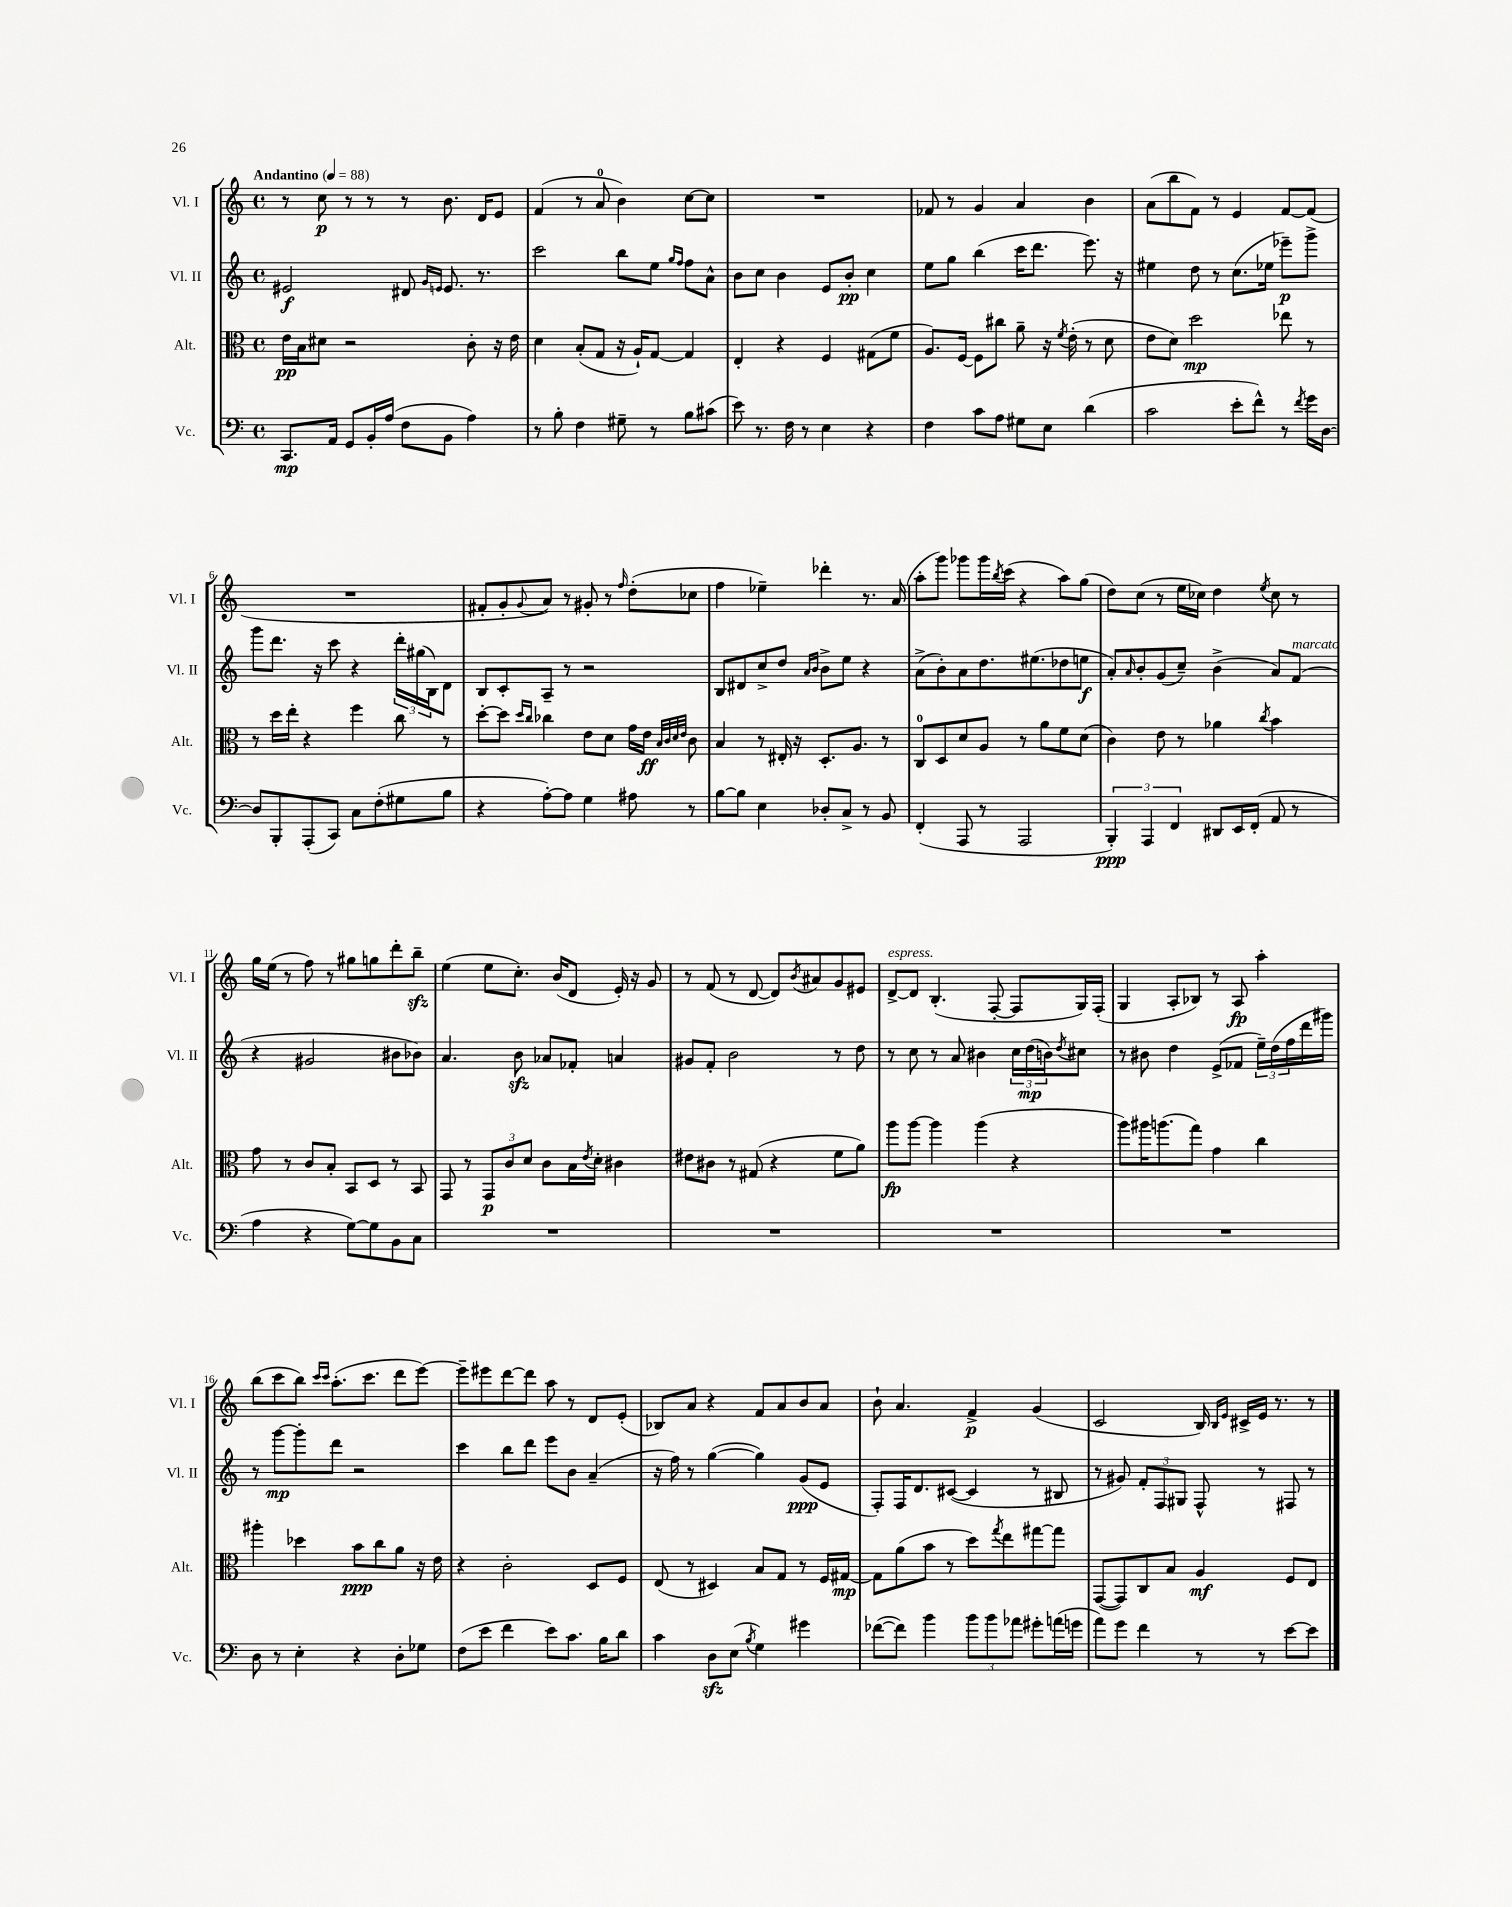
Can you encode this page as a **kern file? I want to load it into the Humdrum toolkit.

**kern	**dynam	**kern	**dynam	**kern	**dynam	**kern	**dynam
*part4	*part4	*part3	*part3	*part2	*part2	*part1	*part1
*staff4	*staff4	*staff3	*staff3	*staff2	*staff2	*staff1	*staff1
*I"Vc.	*	*I"Alt.	*	*I"Vl. II	*	*I"Vl. I	*
*I'Vc.	*	*I'Alt.	*	*I'Vl. II	*	*I'Vl. I	*
*clefF4	*	*clefC3	*	*clefG2	*	*clefG2	*
*k[]	*	*k[]	*	*k[]	*	*k[]	*
*M4/4	*	*M4/4	*	*M4/4	*	*M4/4	*
*met(c)	*	*met(c)	*	*met(c)	*	*met(c)	*
*MM88	*	*MM88	*	*MM88	*	*MM88	*
=1	=1	=1	=1	=1	=1	=1	=1
!	!	!	!	!	!	!LO:TX:a:B:t=Andantino	!
8.CC/L	mp	16e\LL	pp	2e#X/	f	8r	.
.	.	16B\J	.	.	.	.	.
.	.	8d#X\J	.	.	.	8cc\	p
16AA/Jk	.	.	.	.	.	.	.
8GG/L	.	2r	.	.	.	8r	.
16BB'/L	.	.	.	.	.	8r	.
(16A/JJ	.	.	.	.	.	.	.
8F\L	.	.	.	8d#X/	.	8r	.
.	.	.	.	16qqg/LL	.	.	.
.	.	.	.	16qqen/JJ	.	.	.
8BB\J	.	.	.	8.e/	.	8.b\	.
4A\)	.	8c'\	.	.	.	.	.
.	.	.	.	8.r	.	16d/KL	.
.	.	16r	.	.	.	8e/J	.
.	.	16e\	.	.	.	.	.
=2	=2	=2	=2	=2	=2	=2	=2
8r	.	4d\	.	2ccc\	.	(4f/	.
8B'\	.	.	.	.	.	.	.
4F\	.	(8B'/L	.	.	.	8r	.
.	.	8G/J	.	.	.	8a/	.
8G#X~\	.	16r	.	8bb\L	.	4b\)	.
.	.	16A`/KL)	.	.	.	.	.
8r	.	[8G/J	.	8ee\J	.	.	.
.	.	.	.	16qqgg/LL	.	.	.
.	.	.	.	16qqff/JJ	.	.	.
8B\L	.	4G/]	.	8ff\L	.	[8cc\L	.
(8c#X\J	.	.	.	8a^^\J	.	8cc\J]	.
=3	=3	=3	=3	=3	=3	=3	=3
8e\)	.	4E'/	.	8b\L	.	1r	.
8.r	.	.	.	8cc\J	.	.	.
.	.	4r	.	4b\	.	.	.
16F\	.	.	.	.	.	.	.
8r	.	.	.	.	.	.	.
4E\	.	4F/	.	8e/L	.	.	.
.	.	.	.	8b'/J	pp	.	.
4r	.	(8G#X\L	.	4cc\	.	.	.
.	.	8f\J	.	.	.	.	.
=4	=4	=4	=4	=4	=4	=4	=4
4F\	.	8.A/L)	.	8ee\L	.	8f-X/	.
.	.	.	.	8gg\J	.	8r	.
.	.	[16F/Jk	.	.	.	.	.
8c\L	.	8F\L]	.	(4bb\	.	4g/	.
8A\J	.	8cc#X\J	.	.	.	.	.
8G#X\L	.	8a~\	.	16ccc\KL	.	4a/	.
.	.	.	.	8.ddd\J	.	.	.
8E\J	.	16r	.	.	.	.	.
.	.	8qf/	.	.	.	.	.
.	.	(16e'\	.	.	.	.	.
(4d\	.	8r	.	8.eee\)	.	4b\	.
.	.	8d\	.	.	.	.	.
.	.	.	.	16r	.	.	.
=5	=5	=5	=5	=5	=5	=5	=5
2c\	.	8e\L	.	4ee#X\	.	(8a\L	.
.	.	8d\J)	.	.	.	8bb\	.
.	.	2dd\	mp	8dd\	.	8f\J)	.
.	.	.	.	8r	.	8r	.
8e'\L	.	.	.	(8.cc\L	.	4e/	.
8f^^\J)	.	.	.	.	.	.	.
.	.	.	.	16ee-X\Jk	.	.	.
8r	.	8ee-X\	.	8eee-X~\L)	p	[8f/L	.
8qf/	.	.	.	.	.	.	.
16g\LL	.	8r	.	8ggg^\J	.	(8f/J]	.
[16D\JJ	.	.	.	.	.	.	.
!!LO:LB:g=z
=6	=6	=6	=6	=6	=6	=6	=6
8D/L]	.	8r	.	8ggg\L	.	1r	.
8BBB'/	.	16dd\LL	.	8.ddd\J	.	.	.
.	.	16ee'\JJ	.	.	.	.	.
(8AAA'/	.	4r	.	.	.	.	.
.	.	.	.	16r	.	.	.
8CC/J)	.	.	.	8ccc\	.	.	.
8C\L	.	4ff\	.	4r	.	.	.
(8F'\	.	.	.	.	.	.	.
8G#X\	.	8cc\	.	24ddd'\LL	.	.	.
.	.	.	.	(24gg#X\	.	.	.
.	.	.	.	24B\J)	.	.	.
8B\J	.	8r	.	8d\J	.	.	.
=7	=7	=7	=7	=7	=7	=7	=7
4r	.	[8dd'\L	.	8B/L	.	8f#X'/L	.
.	.	8dd\J]	.	8c'/	.	8g'/	.
.	.	16qqdd/LL	.	.	.	.	.
.	.	16qqcc/JJ	.	.	.	8qqg/	.
[8A'\L)	.	4cc-X\	.	8A~/J	.	8a/J)	.
8A\J]	.	.	.	8r	.	8r	.
4G\	.	8e\L	.	2r	.	8g#X'/	.
.	.	8d\J	.	.	.	8r	.
.	.	.	.	.	.	16qqff/	.
8A#X\	.	16g\LL	.	.	.	(8dd'\L	.
.	.	16e\JJ	ff	.	.	.	.
.	.	32qqB/LLL	.	.	.	.	.
.	.	32qqc/	.	.	.	.	.
.	.	32qqd/	.	.	.	.	.
.	.	32qqe/JJJ	.	.	.	.	.
8r	.	8c\	.	.	.	8cc-X\J	.
=8	=8	=8	=8	=8	=8	=8	=8
[8B\L	.	4B/	.	8B/L	.	4ff\	.
8B\J]	.	.	.	8d#X/	.	.	.
4E\	.	8r	.	8cc^/	.	4ee-X~\)	.
.	.	16E#X'/	.	8dd/J	.	.	.
.	.	16r	.	.	.	.	.
.	.	.	.	16qqa/LL	.	.	.
.	.	.	.	16qqb/JJ	.	.	.
8D-X'/L	.	8.D'/L	.	8b^\L	.	4ddd-X'\	.
8C^/J	.	.	.	8ee\J	.	.	.
.	.	8.A/J	.	.	.	.	.
8r	.	.	.	4r	.	8.r	.
8BB/	.	8r	.	.	.	.	.
.	.	.	.	.	.	(16a/	.
=9	=9	=9	=9	=9	=9	=9	=9
(4FF'/	.	8C/L	.	(8a^\L	.	8aa'\L	.
.	.	8D/	.	8b'\)	.	8ggg\J)	.
8AAA/	.	8d/	.	8a\	.	8ggg-X\L	.
8r	.	8A/J	.	8.dd\	.	16ggg-\L	.
.	.	.	.	.	.	8qbb/	.
.	.	.	.	.	.	(16ccc\JJ	.
2AAA/	.	8r	.	.	.	4r	.
.	.	.	.	(8.ee#X\	.	.	.
.	.	8a\L	.	.	.	.	.
.	.	8f\	.	8dd-X\	.	8aa\L)	.
.	.	(8d\J	.	8een\J	f	(8gg\J	.
=10	=10	=10	=10	=10	=10	=10	=10
6BBB'/)	ppp	4c\)	.	8a'/L)	.	8dd\L)	.
.	.	.	.	16qqa/	.	.	.
.	.	.	.	8b'/	.	(8cc\J	.
6AAA/	.	.	.	.	.	.	.
.	.	8e\	.	(8g/	.	8r	.
6FF/	.	.	.	.	.	.	.
.	.	8r	.	8cc~/J)	.	16ee\LL	.
.	.	.	.	.	.	16cc-X\JJ)	.
8DD#X/L	.	4a-X\	.	(4b^\	.	4dd\	.
16EE/L	.	.	.	.	.	.	.
(16FF'/JJ	.	.	.	.	.	.	.
.	.	8qcc/	.	.	.	8qee/	.
8AA/	.	4b\	.	8a/L)	.	8cc-\	.
!	!	!	!	!LO:TX:a:i:t=marcato	!	!	!
8r	.	.	.	(8f/J	.	8r	.
!!LO:LB:g=z
=11	=11	=11	=11	=11	=11	=11	=11
4A\	.	8g\	.	4r	.	16gg\LL	.
.	.	.	.	.	.	(16ee\JJ	.
.	.	8r	.	.	.	8r	.
4r	.	8c/L	.	2g#X/	.	8ff\)	.
.	.	8B'/J	.	.	.	8r	.
[8G\L)	.	8BB/L	.	.	.	8gg#X\L	.
8G\]	.	8D/J	.	.	.	8ggn\	.
8BB\	.	8r	.	8b#X\L	.	8ddd'\	.
8C\J	.	8BB/	.	8b-X\J)	.	8bbzz~\J	.
=12	=12	=12	=12	=12	=12	=12	=12
1r	.	8GG/	.	4.a/	.	(4ee\	.
.	.	8r	.	.	.	.	.
.	.	12GG/L	p	.	.	8ee\L	.
.	.	12c/	.	.	.	.	.
.	.	.	.	8bzz\	.	8.cc'\J)	.
.	.	12d/J	.	.	.	.	.
.	.	8c\L	.	8a-X/L	.	.	.
.	.	.	.	.	.	(16b/KL	.
.	.	16B\L	.	8f-X'/J	.	8d/J	.
.	.	8qe/	.	.	.	.	.
.	.	16d'\JJ	.	.	.	.	.
.	.	4c#X\	.	4an/	.	16e'/)	.
.	.	.	.	.	.	16r	.
.	.	.	.	.	.	8g/	.
=13	=13	=13	=13	=13	=13	=13	=13
1r	.	8e#X\L	.	8g#X/L	.	8r	.
.	.	8c#X\J	.	8f'/J	.	(8f/	.
.	.	8r	.	2b\	.	8r	.
.	.	(8G#X/	.	.	.	[8d/	.
.	.	4r	.	.	.	8d/L])	.
.	.	.	.	.	.	8qb/	.
.	.	.	.	.	.	8a#X/	.
.	.	8f\L	.	8r	.	8g/	.
.	.	8a\J)	.	8dd\	.	8e#X/J	.
=14	=14	=14	=14	=14	=14	=14	=14
!	!	!	!	!	!	!LO:TX:a:i:t=espress.	!
1r	.	8aa\L	fp	8r	.	[8d^/L	.
.	.	[8aa\J	.	8cc\	.	8d/J]	.
.	.	4aa\]	.	8r	.	(4.B'/	.
.	.	.	.	8a/	.	.	.
.	.	(4aa\	.	4b#X\	.	.	.
.	.	.	.	.	.	[8F'/	.
.	.	4r	.	24cc\LL	.	8F/L]	.
.	.	.	.	(24dd\	mp	.	.
.	.	.	.	24bn\J)	.	.	.
.	.	.	.	8qdd/	.	.	.
.	.	.	.	8cc#X\J	.	16G/L)	.
.	.	.	.	.	.	(16F'/JJ	.
=15	=15	=15	=15	=15	=15	=15	=15
1r	.	8aa\L)	.	8r	.	4G/	.
.	.	16aa#X\K	.	8b#X\	.	.	.
.	.	(8.aan\	.	.	.	.	.
.	.	.	.	4dd\	.	8A'/L	.
.	.	8gg\J)	.	.	.	8B-X/J)	.
.	.	4g\	.	(8e^/L	.	8r	.
.	.	.	.	8f-X/J	.	8A/	fp
.	.	4cc\	.	24ee~\LL)	.	4aa'\	.
.	.	.	.	(24dd\	.	.	.
.	.	.	.	24ff\	.	.	.
.	.	.	.	16ddd\	.	.	.
.	.	.	.	16ggg#X\JJ)	.	.	.
!!LO:LB:g=z
=16	=16	=16	=16	=16	=16	=16	=16
8D\	.	4aa#X'\	.	8r	.	(8bb\L	.
8r	.	.	.	[8ggg\L	mp	8ccc\	.
4E'\	.	4dd-X\	.	8ggg'\]	.	8bb\J)	.
.	.	.	.	.	.	16qqccc/LL	.
.	.	.	.	.	.	16qqccc/JJ	.
.	.	.	.	8ddd\J	.	(8.aa'\L	.
4r	.	8b\L	ppp	2r	.	.	.
.	.	.	.	.	.	8.ccc\J	.
.	.	8cc\	.	.	.	.	.
8D'\L	.	8a\J	.	.	.	8ddd\L	.
8G-X\J	.	16r	.	.	.	[8eee\J)	.
.	.	16e\	.	.	.	.	.
=17	=17	=17	=17	=17	=17	=17	=17
(8F\L	.	4r	.	4ccc\	.	8eee~\L]	.
8e\J	.	.	.	.	.	8eee#X\	.
4f\	.	2c'\	.	8bb\L	.	[8ddd\	.
.	.	.	.	8ddd\J	.	8ddd\J]	.
8e\L)	.	.	.	8eee\L	.	8aa\	.
8.c\J	.	.	.	8b\J	.	8r	.
.	.	8D/L	.	(4a~/	.	8d/L	.
16B\KL	.	.	.	.	.	.	.
8d\J	.	8F/J	.	.	.	(8e'/J	.
=18	=18	=18	=18	=18	=18	=18	=18
4c\	.	(8E/	.	16r	.	8B-X/L)	.
.	.	.	.	16ff\)	.	.	.
.	.	8r	.	8r	.	8a/J	.
8Dzz\L	.	4D#X/)	.	([4gg\	.	4r	.
(8E\J	.	.	.	.	.	.	.
8qB/	.	.	.	.	.	.	.
4G\)	.	8B/L	.	4gg\])	.	8f/L	.
.	.	8G/J	.	.	.	8a/	.
4g#X\	.	8r	.	(8g/L	ppp	8b/	.
.	.	16F/LL	.	8e/J	.	8a/J	.
.	.	[16G#X/JJ	mp	.	.	.	.
=19	=19	=19	=19	=19	=19	=19	=19
([8f-X\L	.	8G#\L]	.	8F'/L)	.	8b`\	.
8f-\J])	.	(8a\	.	16F/K	.	4.a/	.
.	.	.	.	8.d/	.	.	.
4b\	.	8b\J	.	.	.	.	.
.	.	8r	.	([8c#X/J	.	.	.
12b\L	.	8dd\L)	.	4c#/]	.	4f^/	p
12b\	.	.	.	.	.	.	.
.	.	8qgg/	.	.	.	.	.
.	.	8ee\	.	.	.	.	.
12a-X\J	.	.	.	.	.	.	.
8g#X'\L	.	[8gg#X\	.	8r	.	(4g/	.
(16an\L	.	8gg#\J]	.	8B#X/	.	.	.
16gn\JJ	.	.	.	.	.	.	.
=20	=20	=20	=20	=20	=20	=20	=20
8a\L)	.	([8GG/L	.	8r	.	2c/	.
8g\J	.	8GG/])	.	8g#X/)	.	.	.
4f\	.	8C/	.	12f'/L	.	.	.
.	.	.	.	12F/	.	.	.
.	.	8B/J	.	.	.	.	.
.	.	.	.	12G#X/J	.	.	.
8r	.	4A/	mf	8F^^/	.	16B/)	.
.	.	.	.	.	.	16qqB/LL	.
.	.	.	.	.	.	16qqe/JJ	.
.	.	.	.	.	.	16c#X^/LL	.
8r	.	.	.	8r	.	16e/JJ	.
.	.	.	.	.	.	8.r	.
[8e\L	.	8F/L	.	8F#X/	.	.	.
8e\J]	.	8E/J	.	8r	.	8r	.
==	==	==	==	==	==	==	==
*-	*-	*-	*-	*-	*-	*-	*-
